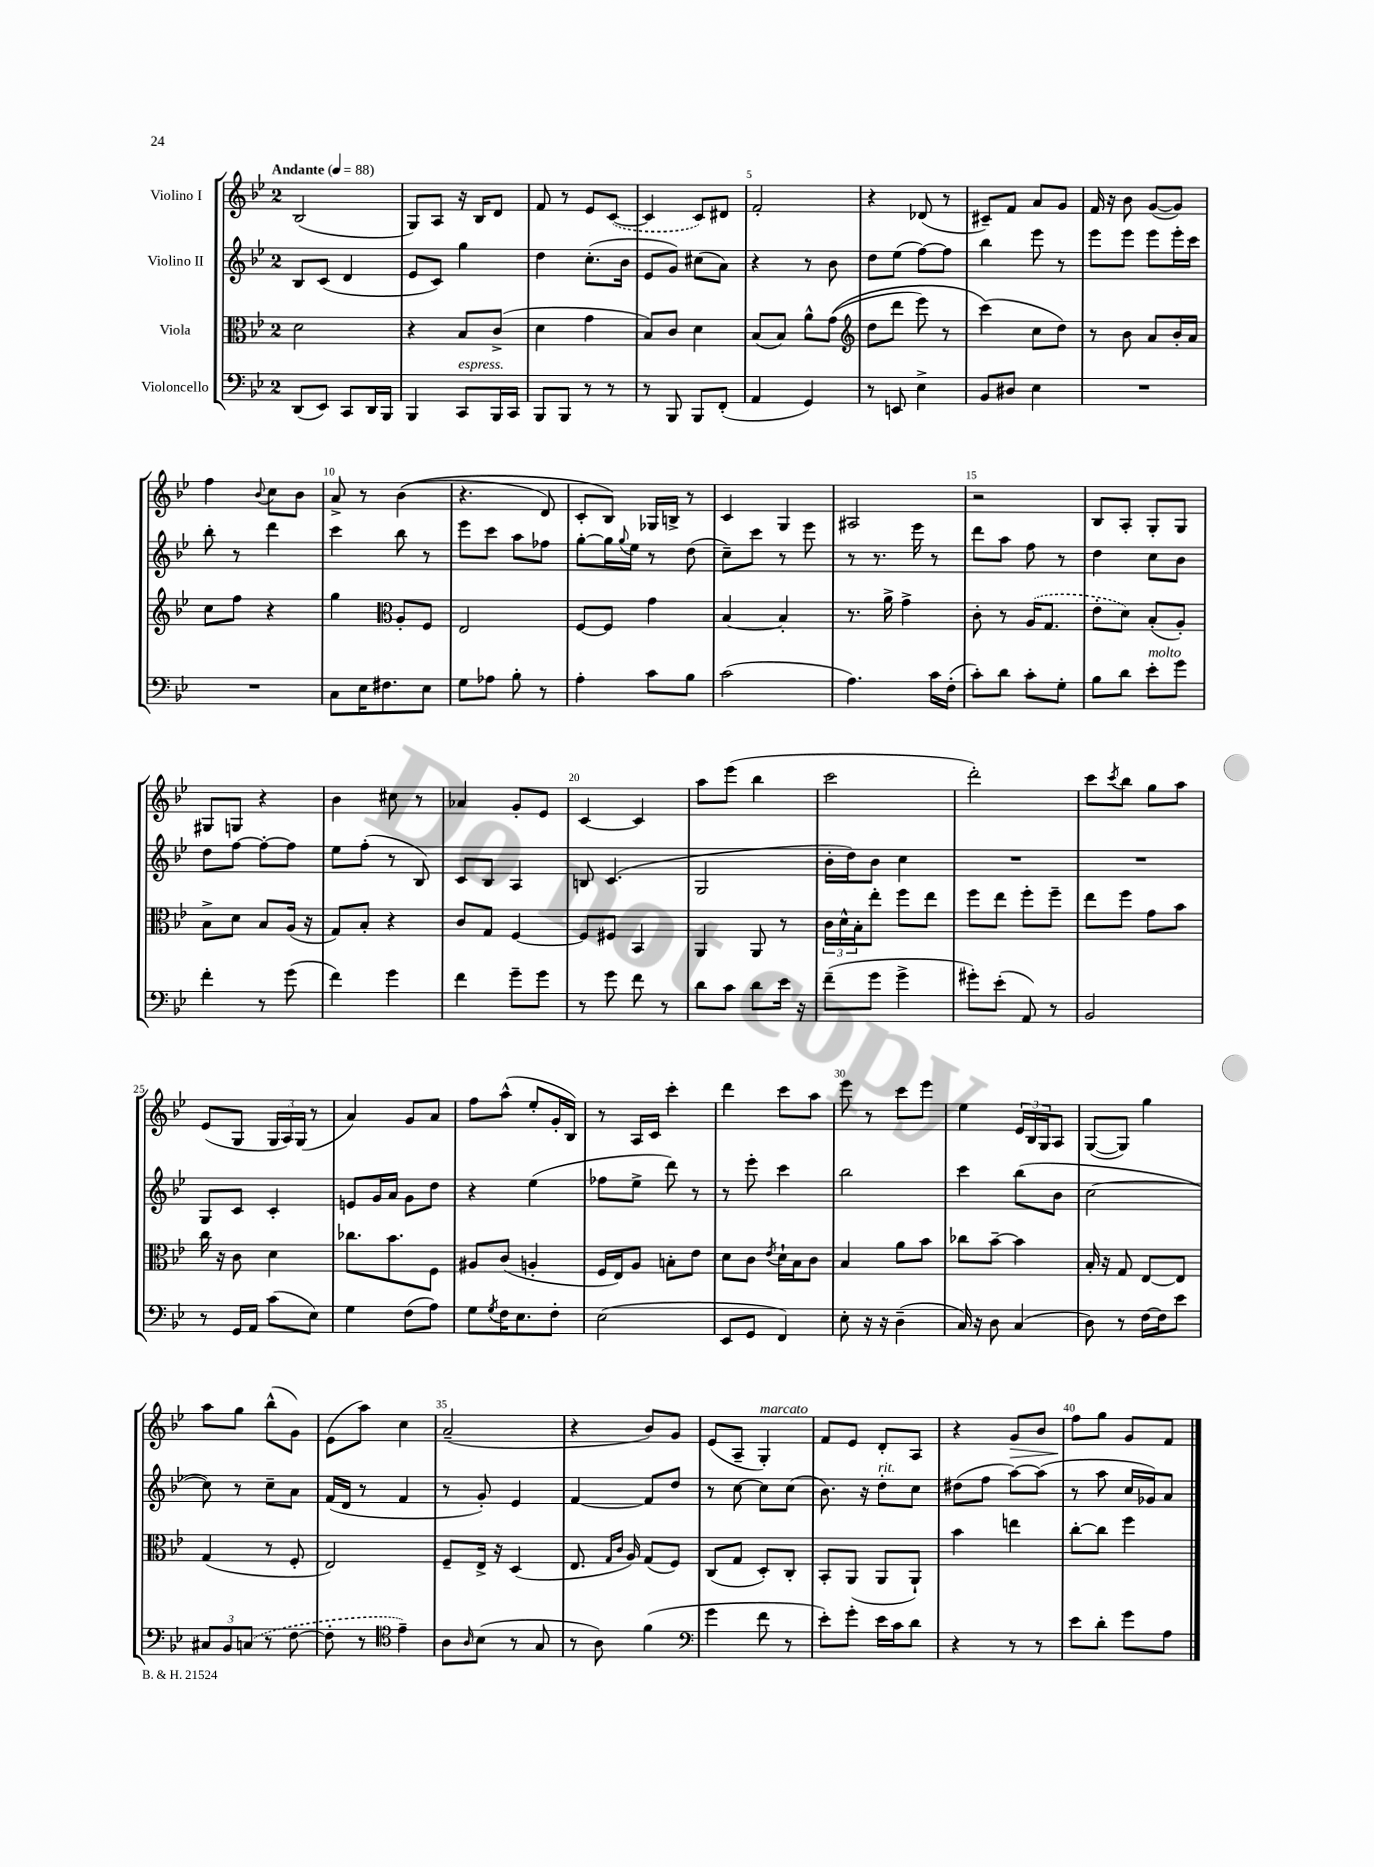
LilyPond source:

<<
\new StaffGroup <<
\new Staff = "s0" \with { instrumentName = "Violino I" } {
    \clef treble \key bes \major \once \override Staff.TimeSignature.style = #'single-digit \time 2/4 \tempo "Andante" 4 = 88
    bes2( |
    g8) a8 r16 bes16 d'8 |
    f'8 r8 ees'8 \once \slurDashed c'8~( |
    c'4 c'8) dis'8 |
    f'2-. |
    r4 des'8( r8 |
    cis'8--) f'8 a'8 g'8 |
    f'16 r16 bes'8 g'8~( g'8) |
    f''4 \appoggiatura { bes'8 } c''8 bes'8 |
    a'8-> r8 bes'4(\( |
    r4. d'8) |
    c'8-. bes8\) ges16 b16-> r8 |
    c'4 g4 |
    ais2 |
    r2 |
    bes8 a8-. g8-. g8 |
    gis8 g8 r4 |
    bes'4 cis''8 r8 |
    aes'4 g'8-. ees'8 |
    c'4~ c'4 |
    a''8 ees'''8( bes''4 |
    c'''2 |
    d'''2-.) |
    c'''8 \acciaccatura { c'''8 } bes''8 g''8 a''8 |
    ees'8( g8 \tuplet 3/2 { g16 a16) g16( } r8 |
    a'4) g'8 a'8 |
    f''8 a''8-^( ees''8-. g'16-. bes16) |
    r8 a16 c'16 c'''4-. |
    d'''4 c'''8 a''8 |
    ees'''8 r8 c'''8 ees'''8 |
    ees''4 \tuplet 3/2 { ees'16 bes16 g16 } a8 |
    g8~( g8) g''4 |
    a''8 g''8 bes''8-^( g'8) |
    ees'8( a''8) c''4 |
    a'2--( |
    r4 bes'8) g'8 |
    ees'8( a8-- g4-.^\markup { \italic "marcato" }) |
    f'8 ees'8 d'8-. a8 |
    r4 g'8\> bes'8 |
    f''8\! g''8 g'8 f'8 \bar "|." |
}
\new Staff = "s1" \with { instrumentName = "Violino II" } {
    \clef treble \key bes \major \once \override Staff.TimeSignature.style = #'single-digit \time 2/4
    bes8 c'8( d'4 |
    ees'8 c'8) g''4 |
    d''4 c''8.-.( bes'16 |
    ees'8 g'8) cis''8( a'8) |
    r4 r8 bes'8 |
    d''8 ees''8( f''8~) f''8 |
    bes''4 ees'''8 r8 |
    ees'''8 ees'''8 ees'''8 ees'''16-. c'''16 |
    bes''8-. r8 d'''4 |
    c'''4 bes''8 r8 |
    ees'''8 c'''8 a''8 fes''8 |
    g''8~-. g''16 \appoggiatura { g''8 } ees''16 r8 d''8( |
    c''8--) c'''8 r8 ees'''8 |
    r8 r8. ees'''16 r8 |
    d'''8 a''8 f''8 r8 |
    d''4 c''8 bes'8 |
    d''8 f''8~ f''8~-. f''8 |
    ees''8 f''8-.( r8 bes8) |
    c'8 bes8 a4 |
    b8 c'4.( |
    g2 |
    bes'16-. d''16) bes'8 c''4 |
    R2 |
    R2 |
    g8 c'8 c'4-. |
    e'8 g'16 a'16 g'8 d''8 |
    r4 ees''4( |
    fes''8 ees''8-> d'''8) r8 |
    r8 ees'''8-. c'''4 |
    bes''2 |
    c'''4 bes''8( bes'8 |
    c''2~ |
    c''8) r8 c''8-- a'8 |
    f'16( d'16 r8 f'4 |
    r8 g'8-.) ees'4 |
    f'4~ f'8 d''8 |
    r8 c''8~ c''8 c''8( |
    bes'8.) r16 d''8-.^\markup { \italic "rit." } c''8 |
    dis''8( f''8 a''8~) a''8( |
    r8 a''8 c''16 ges'16) a'8 \bar "|." |
}
\new Staff = "s2" \with { instrumentName = "Viola" } {
    \clef alto \key bes \major \once \override Staff.TimeSignature.style = #'single-digit \time 2/4
    d'2 |
    r4 bes8 c'8->( |
    d'4 g'4 |
    bes8) c'8 d'4 |
    bes8( bes8) a'8-^ g'8(\( |
    \clef treble d''8 d'''8 ees'''8) r8 |
    c'''4(\) c''8 d''8) |
    r8 bes'8 a'8 bes'16-. a'16 |
    c''8 f''8 r4 |
    g''4 \clef alto a8-. f8 |
    ees2 |
    f8~ f8 g'4 |
    bes4~ bes4-. |
    r8. a'16-> g'4-> |
    c'8-. r8 \once \slurDashed a16( g8. |
    ees'8-. d'8) bes8-.( a8-.) |
    bes8-> d'8 bes8 a16( r16 |
    g8) bes8-. r4 |
    c'8 g8 f4~ |
    f8 fis8 bes,4 |
    a,4 a,8 r8 |
    \tuplet 3/2 { c'16 d'16-^ bes16-. } ees''8-. f''8 ees''8 |
    f''8 ees''8 f''8-. f''8-- |
    ees''8 f''8 g'8 bes'8 |
    c''16 r16 c'8 d'4 |
    ces''8. bes'8. f8 |
    ais8 c'8( a4-. |
    f16 ees16) a8 b8-. ees'8 |
    d'8 c'8 \acciaccatura { ees'8 } d'16-! bes16 c'8 |
    bes4 a'8 bes'8 |
    ces''8 bes'8~-- bes'4 |
    bes16-. r16 g8 ees8~ ees8 |
    g4( r8 f8-. |
    ees2) |
    f8-- ees16-> r16 d4( |
    ees8. \grace { g16 c'16 } a16) g8( f8) |
    c8( g8 d8-.) c8-. |
    bes,8-. a,8( a,8 a,8-!) |
    bes'4 e''4 |
    c''8~-. c''8 f''4 \bar "|." |
}
\new Staff = "s3" \with { instrumentName = "Violoncello" } {
    \clef bass \key bes \major \once \override Staff.TimeSignature.style = #'single-digit \time 2/4
    d,8( ees,8) c,8 d,16 bes,,16 |
    bes,,4 c,8^\markup { \italic "espress." } bes,,16 c,16 |
    bes,,8 bes,,8 r8 r8 |
    r8 bes,,8 bes,,8 f,8-.( |
    a,4 g,4) |
    r8 e,8 ees4-> |
    bes,8 dis8 ees4 |
    R2 |
    R2 |
    c8 ees16 fis8. ees8 |
    g8 aes8 bes8-. r8 |
    a4-. c'8 bes8 |
    c'2( |
    a4.) c'16 f16-.( |
    c'8-.) d'8 c'8-. g8-. |
    bes8 d'8 ees'8-.^\markup { \italic "molto" } g'8 |
    f'4-. r8 g'8( |
    f'4) g'4 |
    f'4 g'8-- g'8 |
    r8 g'8 f'8 r8 |
    d'8 c'8 d'8 ees'16 r16 |
    f'8--( g'8 g'4-> |
    gis'8-.) ees'8-.( a,8) r8 |
    bes,2 |
    r8 g,16 a,16 c'8( ees8) |
    g4 f8( a8) |
    g8 \acciaccatura { g8 } f16 ees8. f8-. |
    ees2( |
    ees,8 g,8 f,4) |
    ees8-. r16 r16 d4--( |
    c16) r16 d8 c4( |
    d8) r8 f16~ f16 ees'8 |
    \tuplet 3/2 { cis8 bes,8 \once \slurDashed c8( } r8 f8~ |
    f8-. r8 \clef tenor ees'4--) |
    a8 \grace { a16 } bes8( r8 g8 |
    r8 a8) f'4( |
    \clef bass g'4 f'8 r8 |
    ees'8-.) g'8-. ees'16 c'16 d'8 |
    r4 r8 r8 |
    ees'8 d'8-. g'8 a8 \bar "|." |
}
>>
>>
\layout { \context { \Score \override BarNumber.break-visibility = ##(#f #t #t) barNumberVisibility = #(every-nth-bar-number-visible 5) } }
